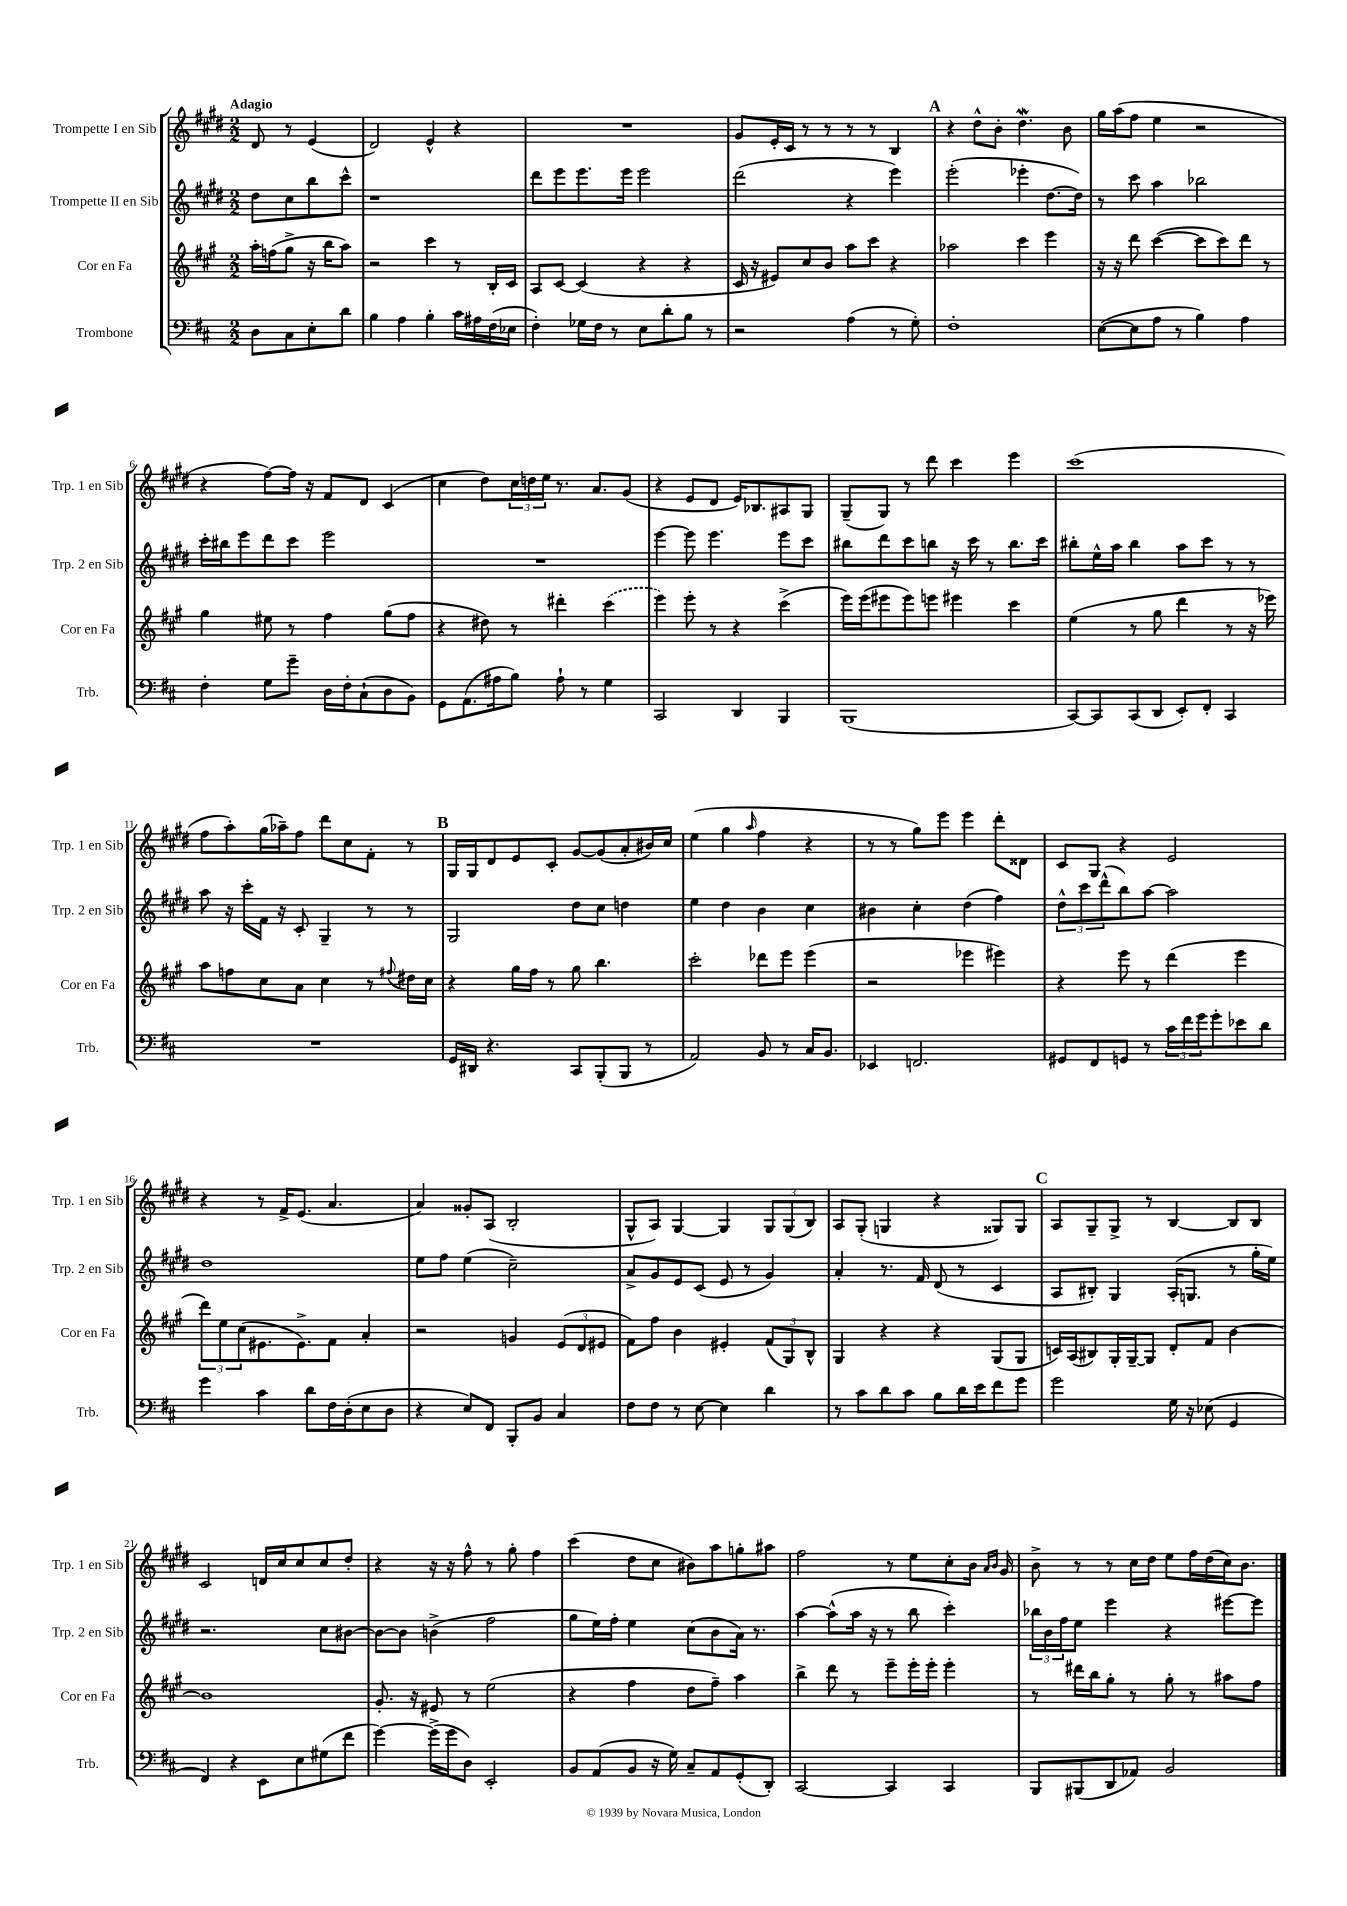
<<
\new StaffGroup <<
\new Staff = "s0" \with { instrumentName = "Trompette I en Sib" shortInstrumentName = "Trp. 1 en Sib" } {
    \clef treble \key e \major \numericTimeSignature \time 2/2 \partial 2 \tempo "Adagio"
    dis'8 r8 e'4( |
    dis'2) e'4-^ r4 |
    R1 |
    gis'8 e'16-. cis'16 r8 r8 r8 r8 b4 |
    \mark \markup { \bold "A" } r4 dis''8-^ b'8-. dis''4.\mordent b'8 |
    gis''16 a''16( fis''8 e''4 r2 |
    r4 fis''8~) fis''16 r16 fis'8 dis'8 cis'4( |
    cis''4 dis''8) \tuplet 3/2 { cis''16 d''16 e''16 } r8. a'8. gis'8( |
    r4 e'8 dis'8 e'16) bes8. ais8 gis8 |
    gis8--( gis8) r8 dis'''8 cis'''4 e'''4 |
    cis'''1( |
    fis''8 a''8-.) gis''16( aes''16--) fis''8 dis'''8 cis''8 fis'8-. r8 |
    \mark \markup { \bold "B" } gis16 gis16 dis'8 e'8 cis'8-. gis'8~ gis'8( a'8-. bis'16) cis''16 |
    e''4( gis''4 \grace { a''16 } fis''4 r4 |
    r8 r8 gis''8) e'''8 e'''4 dis'''8-. disis'8 |
    cis'8 gis8 r4 e'2 |
    r4 r8 fis'16-> e'8.( a'4. |
    a'4) gisis'8-. a8( b2-. |
    gis8-^ a8) gis4~ gis4 \tuplet 3/2 { gis8 gis8( b8) } |
    a8 gis8-.( g4 r4 gisis8) gisis8 |
    \mark \markup { \bold "C" } a8 gis8-- gis8-> r8 b4~ b8 b8 |
    cis'2 d'16 cis''16 cis''8 cis''8 dis''8-. |
    r4 r16 r16 fis''8-^ r8 gis''8-. fis''4 |
    cis'''4( dis''8 cis''8 bis'8) a''8 g''8-. ais''8 |
    fis''2 r8 e''8 cis''8-. b'16 \grace { a'16 b'16 } gis'16 |
    b'8-> r8 r8 cis''16 dis''16 e''8 fis''16 dis''16( cis''16) b'8. \bar "|." |
}
\new Staff = "s1" \with { instrumentName = "Trompette II en Sib" shortInstrumentName = "Trp. 2 en Sib" } {
    \clef treble \key e \major \numericTimeSignature \time 2/2 \partial 2
    dis''8 cis''8 b''8 cis'''8-^ |
    r1 |
    dis'''8 e'''8 e'''8. e'''16 e'''2 |
    dis'''2( r4 e'''4) |
    \mark \markup { \bold "A" } e'''2-.( ees'''4-. dis''8.~ dis''16) |
    r8 cis'''8 a''4 bes''2 |
    cis'''16-. bis''16 e'''8 dis'''8 cis'''8 e'''2 |
    R1 |
    e'''4~ e'''8 e'''4. e'''8 cis'''8 |
    bis''8 dis'''8 cis'''8 b''8 r16 cis'''16 r8 b''8. cis'''16 |
    bis''8-. e''16-^ a''16 bis''4 a''8 cis'''8 r8 r8 |
    a''8 r16 cis'''16-. fis'16 r16 cis'8-. gis4-- r8 r8 |
    \mark \markup { \bold "B" } gis2 dis''8 cis''8 d''4 |
    e''4 dis''4 b'4 cis''4 |
    bis'4 cis''4-. dis''4( fis''4) |
    \tuplet 3/2 { dis''8-^ cis'''8 dis'''8-^( } b''8) a''8~ a''2 |
    dis''1 |
    e''8 fis''8 e''4( cis''2--) |
    a'8-> gis'8 e'8 cis'8( e'8 r8 gis'4) |
    a'4-. r8. fis'16 dis'8( r8 cis'4 |
    \mark \markup { \bold "C" } a8 bis8-.) gis4 a16-.( g8. r8 gis''16-. e''16) |
    r2. cis''8 bis'8~ |
    bis'8~ bis'8 b'4->( fis''2 |
    gis''8 e''16) fis''16-. e''4 cis''8( b'8 a'16) r8. |
    a''4~ a''8-^( a''16 r16 r8 b''8 cis'''4-.) |
    \tuplet 3/2 { bes''16 b'16 fis''16 } e''8 e'''4 r4 eis'''8~ eis'''8 \bar "|." |
}
\new Staff = "s2" \with { instrumentName = "Cor en Fa" shortInstrumentName = "Cor en Fa" } {
    \clef treble \key a \major \numericTimeSignature \time 2/2 \partial 2
    a''16-. f''16( gis''8-> r16 b''16 a''8) |
    r2 cis'''4 r8 b16-. cis'16 |
    a8 cis'8~ cis'4( r4 r4 |
    cis'16 r16 eis'8) cis''8 b'8 a''8 cis'''8 r4 |
    \mark \markup { \bold "A" } aes''2 cis'''4 e'''4 |
    r16 r16 d'''8 cis'''4~( cis'''8 cis'''8) d'''8 r8 |
    gis''4 eis''8 r8 fis''4 gis''8( fis''8 |
    r4 dis''8) r8 dis'''4-. \once \slurDashed cis'''4( |
    e'''4) e'''8-. r8 r4 cis'''4->( |
    e'''16) e'''16( eis'''8 eis'''8) e'''8 eis'''4 cis'''4 |
    e''4( r8 gis''8 d'''4 r8 r16 ees'''16) |
    a''8 f''8 cis''8 a'8 cis''4 r8 \appoggiatura { fis''8 } dis''16 cis''16 |
    \mark \markup { \bold "B" } r4 gis''16 fis''16 r8 gis''8 b''4. |
    cis'''2-. des'''8 e'''8 e'''4( |
    r2 ees'''4 eis'''4) |
    r4 e'''8 r8 d'''4( e'''4 |
    \tuplet 3/2 { d'''8) e''8 cis''8( } eis'8. eis'8.->) fis'8 a'4-. |
    r2 g'4 \tuplet 3/2 { e'8( d'8 eis'8 } |
    fis'8) fis''8 b'4 eis'4-. \tuplet 3/2 { fis'8( gis8) b8-^ } |
    gis4 r4 r4 gis8( gis8 |
    \mark \markup { \bold "C" } c'16) a16( bis8) gis16-. gis16~-- gis8 d'8-. fis'8 b'4~ |
    b'1 |
    gis'8.-. r16 eis'8 r8 e''2( |
    r4 fis''4 d''8 fis''8--) a''4 |
    b''4-> d'''8 r8 e'''8-- e'''16-. e'''16-. e'''4-. |
    r8 dis'''16 b''16 gis''8-. r8 gis''8-. r8 ais''8 fis''8 \bar "|." |
}
\new Staff = "s3" \with { instrumentName = "Trombone" shortInstrumentName = "Trb." } {
    \clef bass \key d \major \numericTimeSignature \time 2/2 \partial 2
    d8 cis8 e8-. d'8 |
    b4 a4 b4-. cis'16 ais16 fis16( ees16 |
    fis4-.) ges16 fis16 r8 e8 d'8-. b8 r8 |
    r2 a4( r8 g8-.) |
    \mark \markup { \bold "A" } fis1-. |
    e8~( e8 a8 r8 b4) a4 |
    fis4-. g8 g'8-- d16 fis16-. cis8-!( d8 b,8) |
    g,8 a,8.( ais16 b8) ais8-! r8 g4 |
    cis,2 d,4 b,,4 |
    b,,1( |
    cis,8~) cis,8 cis,8( d,8 e,8-.) fis,8-. cis,4 |
    R1 |
    \mark \markup { \bold "B" } g,16 dis,16 r4. cis,8 b,,8-.( b,,8 r8 |
    a,2) b,8 r8 cis16 b,8. |
    ees,4 f,2. |
    gis,8 fis,8 g,8 r8 \tuplet 3/2 { cis'16 fis'16 g'16 } g'8-. ees'8 d'8 |
    g'4 cis'4 d'8 fis16 d16-.( e8 d8 |
    r4 e8) fis,8 b,,8-. b,8 cis4 |
    fis8 fis8 r8 e8~ e4 d'4 |
    r8 cis'8 d'8 cis'8 b8 d'16 e'16 fis'8 g'8 |
    \mark \markup { \bold "C" } g'2 g16 r16 ees8( g,4 |
    fis,4) r4 e,8 e8 gis8( fis'8 |
    g'4~) g'16->( g'16 d8) e,2-. |
    b,8 a,8( b,8 r16 g16) cis8-- a,8 g,8-.( d,8-.) |
    cis,2~ cis,4 cis,4 |
    b,,8 bis,,8( d,8 aes,8) b,2 \bar "|." |
}
>>
>>
